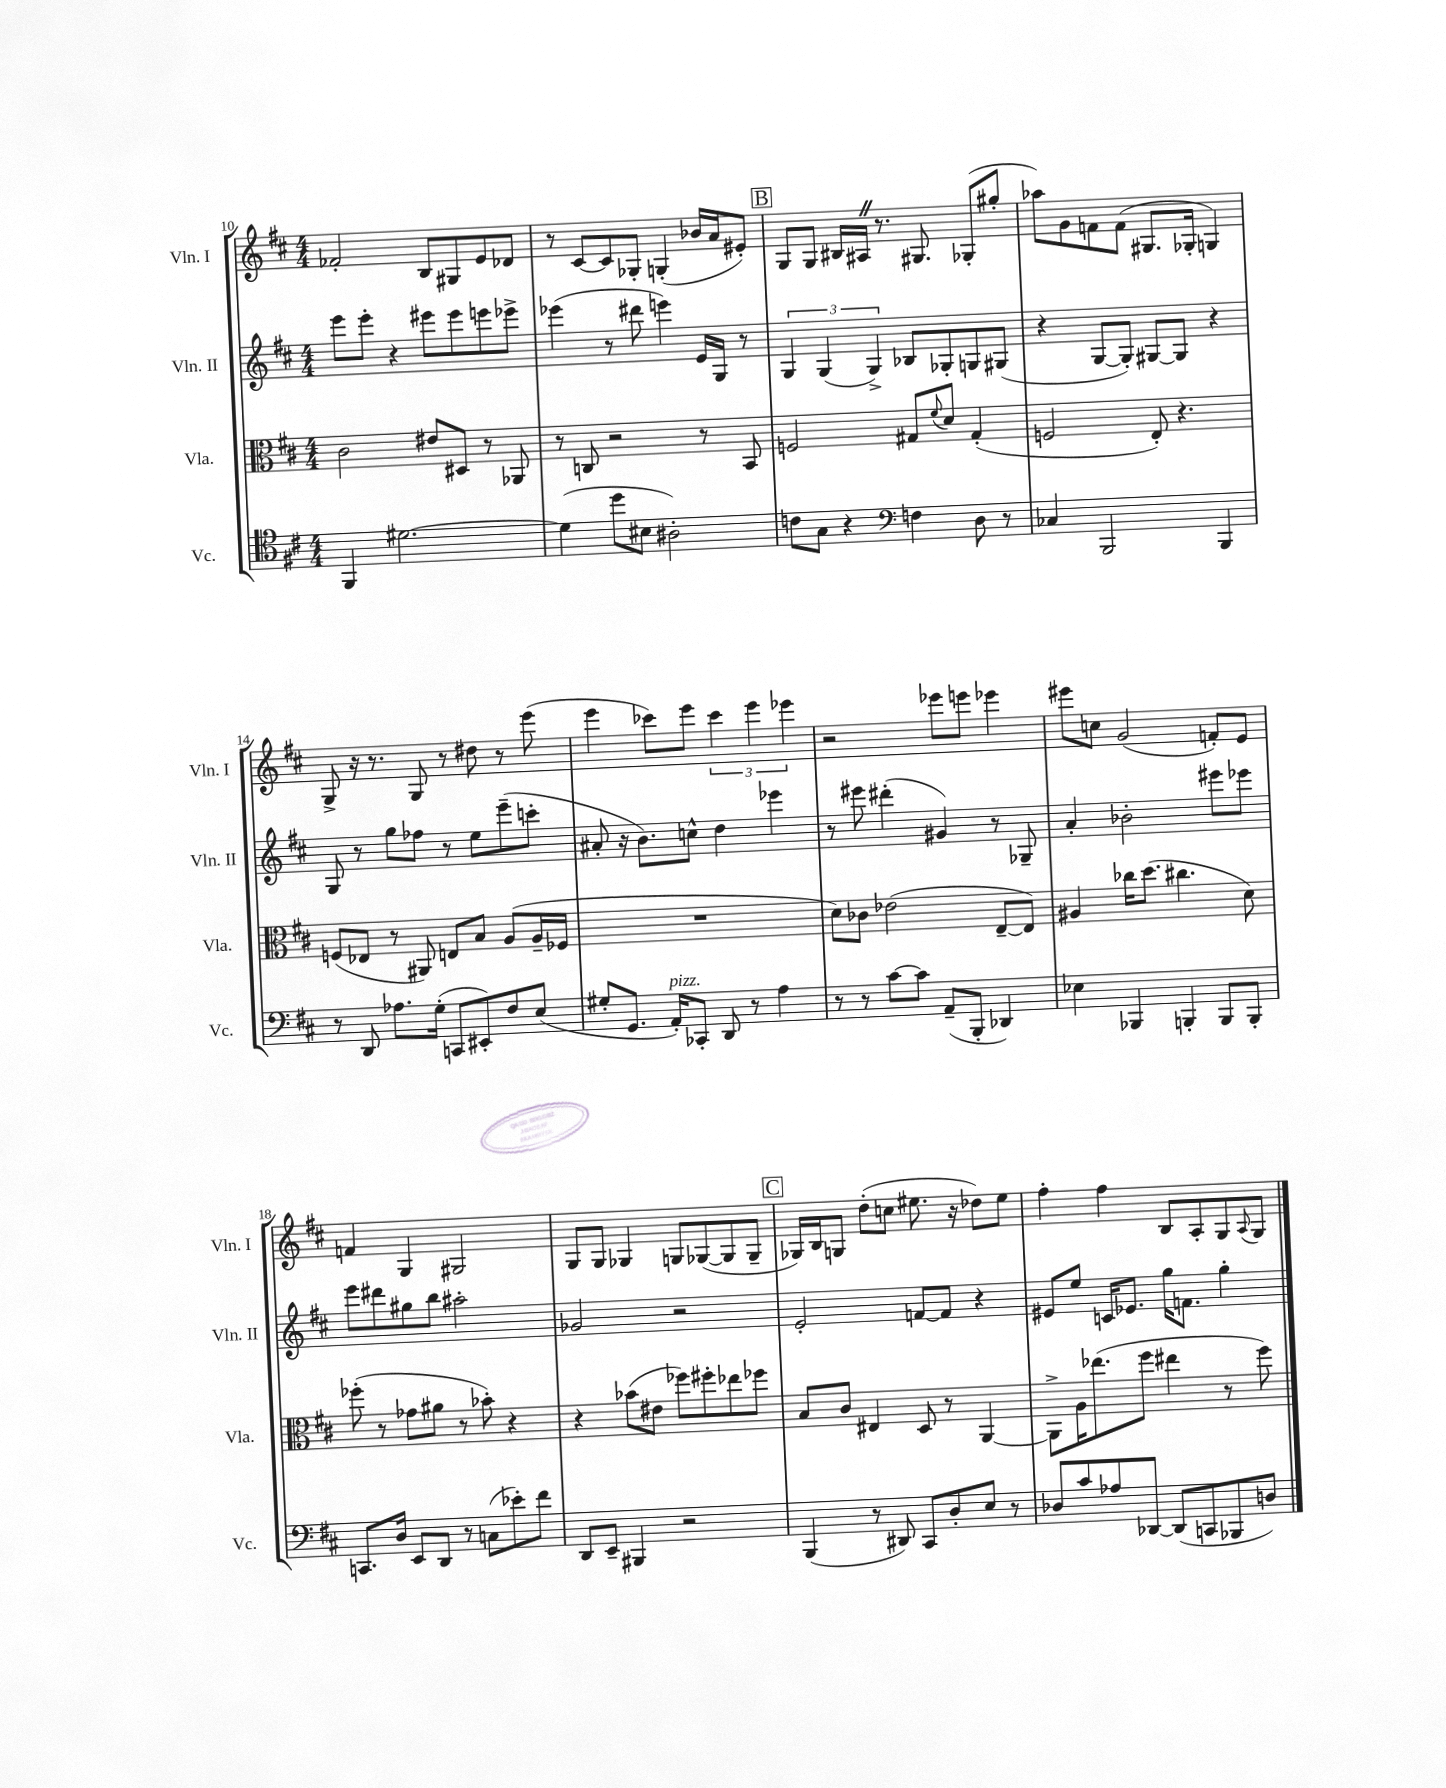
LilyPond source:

<<
\new StaffGroup <<
\new Staff = "s0" \with { instrumentName = "Vln. I" shortInstrumentName = "Vln. I" } {
    \clef treble \key d \major \numericTimeSignature \time 4/4
    fes'2-. b8 gis8 e'8 des'8 |
    r8 cis'8~ cis'8 ges8-. g4-.( bes'16 a'16 eis'8-.) |
    \mark \markup { \box "B" } g8 g8 bis16 ais16 \once \override BreathingSign.text = \markup { \musicglyph "scripts.caesura.straight" } \breathe r8. gis8. ges8-.( gis''8-. |
    aes''8) g'8 f'8 f'8( gis8. ges16-. g4) |
    g8-> r16 r8. g8 r8 dis''8 r8 e'''8( |
    e'''4 ces'''8) e'''8 \tuplet 3/2 { ces'''4 e'''4 ees'''4 } |
    r2 ees'''8 e'''8 ees'''4 |
    eis'''8 c''8 g'2( f'8-.) e'8 |
    f'4 g4 gis2 |
    g8 g8 ges4 g8 ges8~( ges8 ges8-- |
    \mark \markup { \box "C" } ges16) b16 g8 d''8-.( c''8 eis''8. r16 des''8) eis''8 |
    fis''4-. fis''4 b8 a8-. g8 \appoggiatura { a8 } g8 \bar "|." |
}
\new Staff = "s1" \with { instrumentName = "Vln. II" shortInstrumentName = "Vln. II" } {
    \clef treble \key d \major \numericTimeSignature \time 4/4
    e'''8 e'''8-. r4 eis'''8 eis'''8 e'''8 ees'''8-> |
    ees'''4( r8 dis'''8 e'''4) e'16 g16 r8 |
    \mark \markup { \box "B" } \tuplet 3/2 { g4 g4( g4->) } bes8 ges8-. g8 gis8( |
    r4 g8~ g8-.) gis8~ gis8 r4 |
    g8 r8 g''8 fes''8 r8 e''8 e'''8--( c'''8-. |
    ais'8-. r16 b'8.) c''8-^ d''4 ees'''4 |
    r8 eis'''8 dis'''4-.( gis'4) r8 ges8-- |
    a'4-. bes'2-. eis'''8 ees'''8 |
    e'''8 dis'''8 gis''8 b''8 ais''2-. |
    ges'2 r2 |
    \mark \markup { \box "C" } e'2-. f'8~ f'8 r4 |
    eis'8 e''8 c'16 ees'8. g''16 f'8. g''4-. \bar "|." |
}
\new Staff = "s2" \with { instrumentName = "Vla." shortInstrumentName = "Vla." } {
    \clef alto \key d \major \numericTimeSignature \time 4/4
    cis'2 eis'8 dis8 r8 aes,8 |
    r8 c8 r2 r8 b,8 |
    \mark \markup { \box "B" } f2 gis8 \appoggiatura { fis'8 } d'8 gis4-.( |
    f2 e8-.) r4. |
    f8( ees8 r8 ais,8) e8 b8 a8( a16-- fes16 |
    R1 |
    d'8) ces'8 ees'2( e8~-- e8) |
    ais4 ces''16 d''8.( cis''4. d'8) |
    fes''8-.( r8 ges'8 ais'8 r8 bes'8-.) r4 |
    r4 bes'8( eis'8 fes''8) fis''8-. ees''8 fes''8 |
    \mark \markup { \box "C" } b8 cis'8 eis4 d8 r8 a,4~ |
    a,8-> a16 ees''8.( fis''8 eis''4 r8 fis''8) \bar "|." |
}
\new Staff = "s3" \with { instrumentName = "Vc." shortInstrumentName = "Vc." } {
    \clef tenor \key d \major \numericTimeSignature \time 4/4
    fis,4 dis'2.~ |
    dis'4( d''8 bis8 ais2-.) |
    \mark \markup { \box "B" } c'8 g8 r4 \clef bass f4 d8 r8 |
    ces4 b,,2 b,,4 |
    r8 d,8 aes8. g16-.( c,8 eis,8-.) fis8 e8( |
    gis8-. g,8. a,16-.^\markup { \italic "pizz." }) ces,8-. d,8 r8 a4 |
    r8 r8 cis'8~ cis'8 a,8--( b,,8-. des,4) |
    ees4 bes,,4 b,,4-. b,,8 b,,8-. |
    c,8. d16 e,8 d,8 r8 c8( ees'8-.) fis'8 |
    d,8 e,8-- bis,,4 r2 |
    \mark \markup { \box "C" } b,,4( r8 dis,8) cis,8 d8-. e8 r8 |
    des8 cis'8 aes8 des,8~ des,8( c,8 bes,,8 d8) \bar "|." |
}
>>
>>
\layout { \context { \Score currentBarNumber = #10 } }
